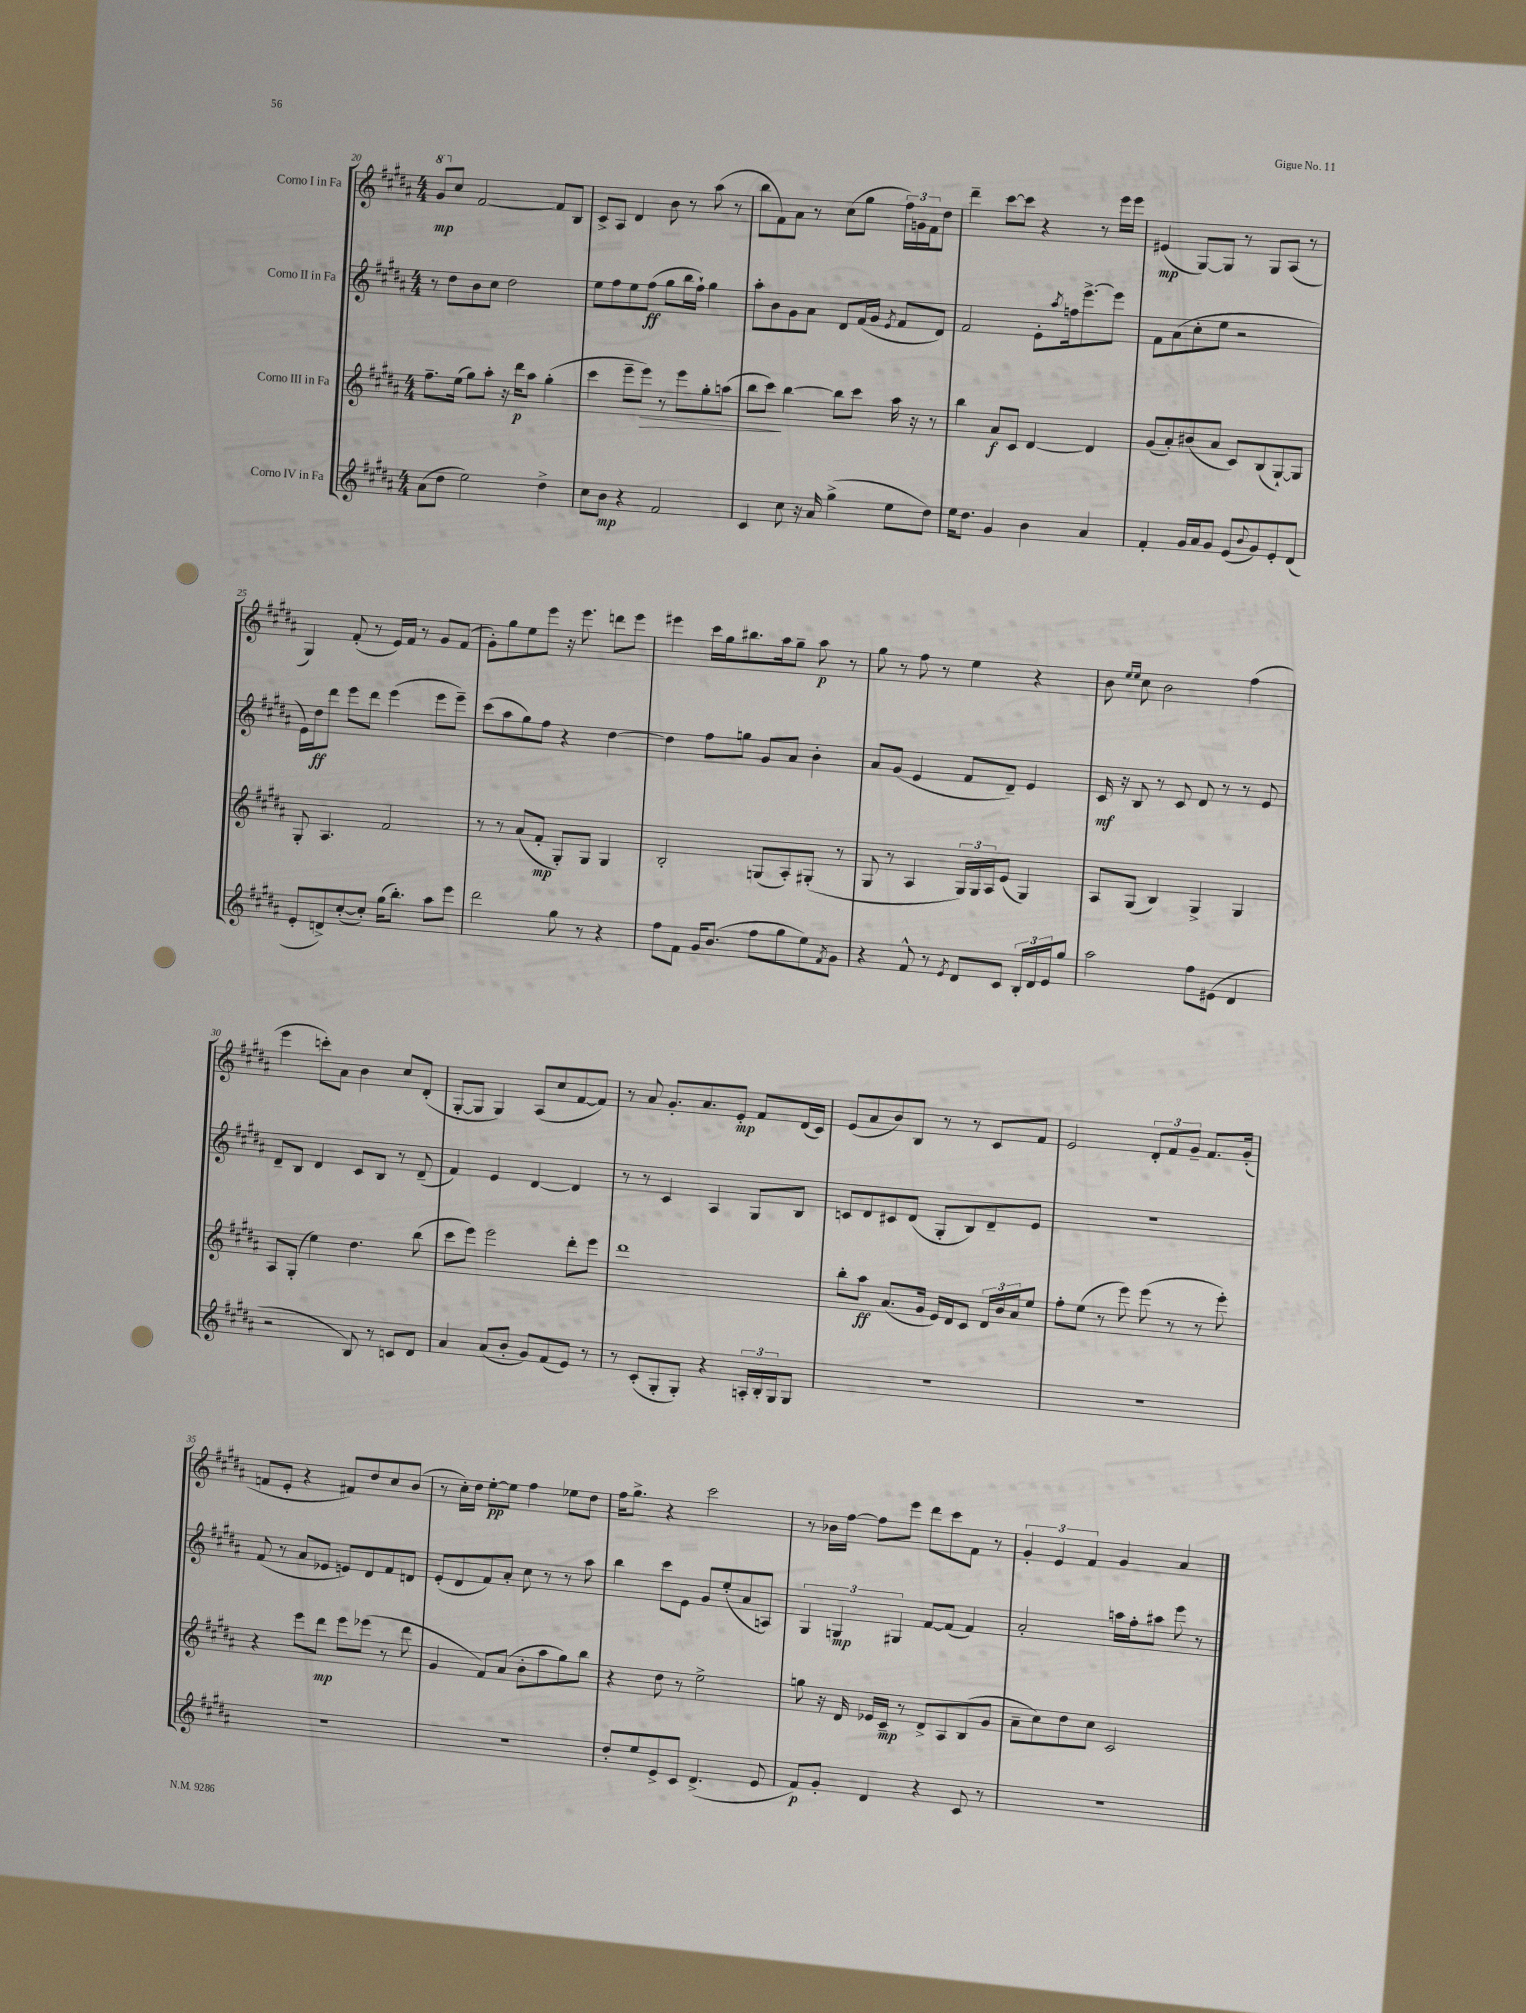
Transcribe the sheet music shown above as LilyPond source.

<<
\new StaffGroup <<
\new Staff = "s0" \with { instrumentName = "Corno I in Fa" } {
    \clef treble \key b \major \numericTimeSignature \time 4/4
    \ottava #1 gis''8\mp \ottava #0 cis''8 fis'2~ fis'8 b8 |
    cis'8-> ais8 dis'4 b'8 r8 ais''8( r8 |
    b''8 fis'8) ais'8 r8 cis''8( gis''8 \tuplet 3/2 { fis''16) g'16 fis'16 } dis''8 |
    dis'''4-- cis'''8~ cis'''8 r4 r8 e'''16 e'''16 |
    eis'4\mp( gis8~) gis8 r8 gis8 ais8( r8 |
    gis4) fis'8-.( r8 e'16) fis'16 r8 gis'8 fis'8( |
    gis'8-.) gis''8 e''8 e'''8 r16 e'''8. d'''8 e'''8 |
    eis'''4 cis'''16 gis''16 bis''8. ais''16 gis''8-- ais''8\p r8 |
    gis''8 r8 fis''8 r8 e''4 r4 |
    b'8 \grace { e''16 e''16 } cis''8 b'2 fis''4( |
    e'''4 c'''8-.) ais'8 b'4 cis''8 dis'8-.( |
    gis8~-. gis8 gis4) ais8( cis''8 fis'8~ fis'8) |
    r8 ais'8 gis'8.-. ais'8. e'8-.\mp fis'8 dis'16( cis'16) |
    e'8( ais'8 b'8) b8 r8 r8 cis'8 fis'8 |
    e'2 \tuplet 3/2 { dis'8-. fis'8 gis'8-- } fis'8. gis'16-.( |
    f'8 e'8-. r4 fis'8) dis''8 cis''8 b'8( |
    r8 cis''16-.) dis''16 e''8~-.\pp e''8 fis''4 ees''8 dis''8 |
    fis''16 gis''8.-> r4 cis'''2 |
    r8 bes'16 fis''16~ fis''8 e'''8 dis'''8 cis'''8 fis'8 r8 |
    \tuplet 3/2 { gis'4-. e'4 fis'4 } gis'4 ais'4 \bar "|." |
}
\new Staff = "s1" \with { instrumentName = "Corno II in Fa" } {
    \clef treble \key b \major \numericTimeSignature \time 4/4
    r8 dis''8 b'8 cis''8 dis''2 |
    e''8 fis''8 e''8 fis''8\ff( gis''8 b''16 fis''16-!) gis''4 |
    ais''8-. b'8 gis'8 ais'8 dis'8 fis'16( gis'16 \acciaccatura { e'8 } fis'8 dis'8) |
    fis'2 e'8-. \acciaccatura { ais''8 } f''16 e'''8.~-> e'''8 |
    fis'8 ais'8( cis''8-. e''8 r2 |
    e'16) dis''16\ff dis'''8 e'''8 dis'''8 e'''4( e'''8 e'''8--) |
    cis'''8( ais''8 gis''8) fis''8 r4 dis''4~ |
    dis''4 fis''8 g''8 gis'8 ais'8 b'4-. |
    ais'8 gis'8( e'4 fis'8 dis'8--) e'4 |
    cis'16\mf r16 b8 r8 cis'8 dis'8 r8 r8 e'8 |
    dis'8-- b8 dis'4 cis'8 b8 r8 dis'8--( |
    fis'4) e'4 dis'4~ dis'4 |
    r8 r8 cis'4 ais4 gis8 b8 |
    c'8 dis'8 cis'8 dis'8( gis8-. b8) dis'8-- e'8 |
    R1 |
    fis'8( r8 ais'8 ees'8 e'8) dis'8 fis'8 d'8 |
    e'8-.( dis'8 fis'8) ais'8-. cis''8 r8 r8 ais''8 |
    b''4 cis'''8 e'8 gis'8 e''8-.( ais'8 a8) |
    \tuplet 3/2 { gis4 g4\mp gis4 } fis'8~ fis'8( fis'4) |
    ais'2-. a''16 fis''16-. ais''8 e'''8 r8 \bar "|." |
}
\new Staff = "s2" \with { instrumentName = "Corno III in Fa" } {
    \clef treble \key b \major \numericTimeSignature \time 4/4
    fis''8.-- e''16( gis''8) ais''8-. r16 dis'''16\p ais''8 gis''4-.( |
    cis'''4 e'''8-- e'''8\>) r8 e'''8 gis''8-. a''8( |
    b''8 cis'''8\!) b''4~ b''8 cis'''8 ais''16 r16 r8 |
    b''4 ais'8\f cis'8 dis'4~ dis'4 |
    gis'8( ais'8-.) bis'8( ais'8 cis'8) b8( gis8~-!) gis8 |
    gis8-. ais4. fis'2 |
    r8 r8 ais'8( fis'8-.\mp gis8-.) gis8 gis4 |
    b2-. g8( ais8-.) gis8-.( r8 |
    gis8 r8 ais4 \tuplet 3/2 { gis16) gis16 ais16 } e'8( gis4) |
    ais8 gis8( b4) gis4-> gis4 |
    ais8 gis8-.( e''4) dis''4. b''8( |
    cis'''8 e'''8) e'''2 dis'''8-. e'''8 |
    dis'''1 |
    b''8-. ais''8\ff ais'8.( gis'16 e'16) dis'16 cis'8 \tuplet 3/2 { dis'16 b'16 ais'16 } e''8 |
    fis''8-. e''8( r8 e'''8) e'''8( r8 r8 e'''8-.) |
    r4 e'''8 dis'''8\mp e'''8 ees'''8( r8 dis'''8 |
    gis'4 fis'8) ais'8( b'8-. ais''8 gis''8) b''8 |
    r4 dis''8 r8 e''2-> |
    g''8 r16 dis'16 ees'16 cis'16--\mp r8 dis'8-> ais8 b8( gis'8 |
    ais'8-- cis''8) dis''8 cis''8 cis'2 \bar "|." |
}
\new Staff = "s3" \with { instrumentName = "Corno IV in Fa" } {
    \clef treble \key b \major \numericTimeSignature \time 4/4
    ais'8( dis''8 e''2) dis''4-> |
    cis''8 b'8\mp r4 fis'2 |
    cis'4 cis''8 r16 ais'16 gis''4->( e''8 dis''8) |
    e''16 dis''8. gis'4 b'4 ais'4 |
    fis'4-. gis'16 ais'16 gis'8 e'8( \appoggiatura { b'8 } gis'8) e'8-. dis'8( |
    e'8-. d'8->) cis''8~-.( cis''8-.) gis''16( b''8.-.) ais''8 e'''8 |
    dis'''2 gis''8 r8 r4 |
    fis''8 fis'8 gis'16 b'8.( fis''8 gis''8 e''8) \acciaccatura { fis'8 } gis'8 |
    r4 fis'8-^ r8 \acciaccatura { e'8 } dis'8 cis'8 \tuplet 3/2 { b16-. dis'16 e'16 } gis''8 |
    ais''2 fis''8 eis'8( dis'4 |
    r2 b8) r8 c'8 dis'8 |
    ais'4 ais'8( b'8-. gis'8) fis'8( e'8) r8 |
    r8 cis'8-.( gis8-. gis8-.) r4 \tuplet 3/2 { a16-. b16-. gis16 } gis8 |
    R1 |
    R1 |
    R1 |
    R1 |
    dis''8-. e''8 e'8-> cis'8 dis'4.->( e'8 |
    fis'8\p) gis'8-. dis'4 r4 cis'8 r8 |
    R1 \bar "|." |
}
>>
>>
\layout { \context { \Score currentBarNumber = #20 } }
